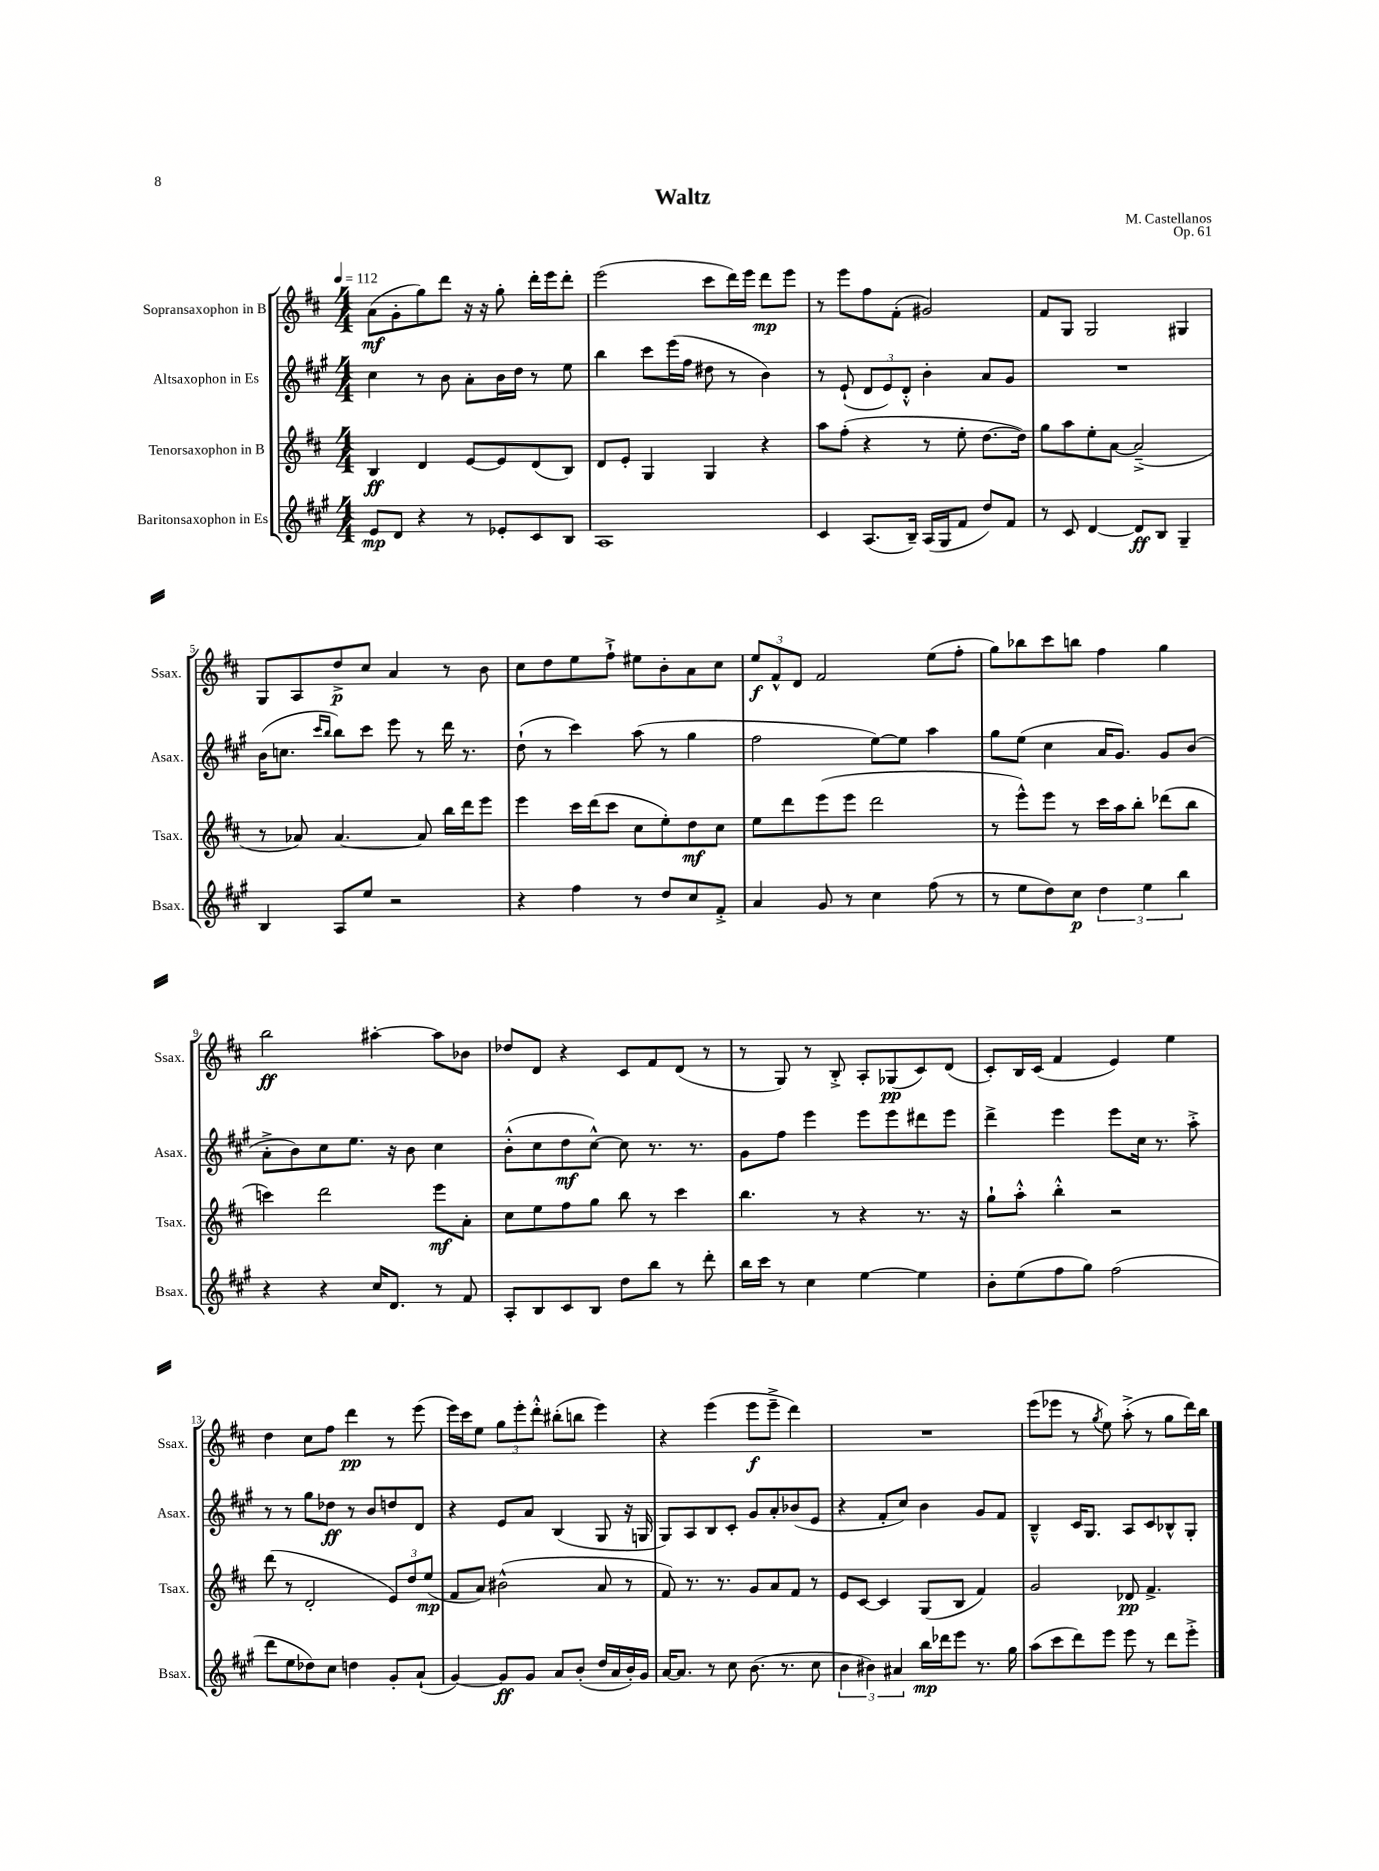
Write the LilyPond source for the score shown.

\header { title = "Waltz" composer = "M. Castellanos" opus = "Op. 61" }
<<
\new StaffGroup <<
\new Staff = "s0" \with { instrumentName = "Sopransaxophon in B" shortInstrumentName = "Ssax." } {
    \clef treble \key d \major \numericTimeSignature \time 4/4 \tempo 4 = 112
    a'8\mf( g'8-. g''8) d'''8 r16 r16 g''8-. d'''16-. e'''16 d'''8-. |
    e'''2( cis'''8 d'''16) e'''16 d'''8\mp e'''8 |
    r8 e'''8 fis''8 fis'8-.( gis'2) |
    fis'8 g8 g2 gis4 |
    g8 a8 d''8->\p cis''8 a'4 r8 b'8 |
    cis''8 d''8 e''8 fis''8-!-> eis''8 b'8-. a'8 cis''8 |
    \tuplet 3/2 { e''8\f fis'8-^ d'8 } fis'2 e''8( fis''8-. |
    g''8) bes''8 cis'''8 b''8 fis''4 g''4 |
    b''2\ff ais''4~-. ais''8 bes'8 |
    des''8 d'8 r4 cis'8 fis'8 d'8( r8 |
    r8 g8) r8 b8-.-> a8-. ges8\pp( cis'8) d'8( |
    cis'8-.) b16 cis'16( fis'4 e'4) e''4 |
    d''4 cis''8 fis''8 d'''4\pp r8 e'''8( |
    e'''16) cis'''16 e''8 \tuplet 3/2 { g''8 e'''8-. d'''8-.-^ } bis''8-.( b''8 e'''4) |
    r4 e'''4( e'''8\f e'''8---> d'''4) |
    R1 |
    e'''8( ees'''8 r8 \acciaccatura { g''8 } e''8) a''8-.->( r8 g''8 d'''16) b''16 \bar "|." |
}
\new Staff = "s1" \with { instrumentName = "Altsaxophon in Es" shortInstrumentName = "Asax." } {
    \clef treble \key a \major \numericTimeSignature \time 4/4
    cis''4 r8 b'8 a'8-. b'16 d''16 r8 e''8 |
    b''4 cis'''8 e'''16( fis''16 dis''8 r8 b'4) |
    r8 e'8-!( \tuplet 3/2 { d'8 e'8) d'8-.-^ } b'4-. a'8 gis'8 |
    R1 |
    b'16( c''8. \grace { cis'''16 b''16 } b''8) cis'''8 e'''8 r8 d'''16 r8. |
    d''8-!( r8 cis'''4) a''8( r8 gis''4 |
    fis''2 e''8~) e''8 a''4 |
    gis''8 e''8( cis''4 a'16 gis'8.) gis'8 b'8( |
    a'8-.-> b'8) cis''8 e''8. r16 b'8 cis''4 |
    b'8-.-^( cis''8 d''8\mf cis''8~-^) cis''8 r8. r8. |
    gis'8 fis''8 e'''4 e'''8 e'''8 dis'''8 e'''8 |
    d'''4-> e'''4 e'''8 cis''16 r8. a''8-.-> |
    r8 r8 gis''8 des''8\ff r8 b'8 d''8 d'8 |
    r4 e'8 a'8 b4( gis8 r16 g16 |
    gis8) a8 b8 cis'8-. gis'8 a'8-. bes'8( e'8 |
    r4 fis'8-. cis''8) b'4 gis'8 fis'8 |
    b4---^ cis'16 gis8. a8 cis'8 bes8-^ gis8-. \bar "|." |
}
\new Staff = "s2" \with { instrumentName = "Tenorsaxophon in B" shortInstrumentName = "Tsax." } {
    \clef treble \key d \major \numericTimeSignature \time 4/4
    b4\ff d'4 e'8~ e'8 d'8( b8) |
    d'8 e'8-. g4 g4 r4 |
    a''8 fis''8-.( r4 r8 e''8-. d''8.~ d''16) |
    g''8 a''8 e''8-. a'8~ a'2--->( |
    r8 aes'8) aes'4.~ aes'8 b''16 d'''16 e'''8 |
    e'''4 cis'''16 d'''16( cis'''8 cis''8 e''8-.) d''8\mf cis''8 |
    e''8 d'''8 e'''8( e'''8 d'''2 |
    r8 e'''8-^) e'''8 r8 cis'''16 a''16 b''8-. des'''8( b''8 |
    c'''4) d'''2 e'''8\mf a'8-. |
    cis''8 e''8 fis''8 g''8 b''8 r8 cis'''4 |
    b''4. r8 r4 r8. r16 |
    g''8-! a''8-.-^ b''4-.-^ r2 |
    d'''8( r8 d'2-. \tuplet 3/2 { e'8) d''8 e''8\mp( } |
    fis'8 a'8) bis'2-^( a'8 r8 |
    fis'8) r8. r8. g'8 a'8 fis'8 r8 |
    e'8 cis'8~ cis'4 g8( b8 fis'4) |
    g'2 des'8\pp fis'4.-> \bar "|." |
}
\new Staff = "s3" \with { instrumentName = "Baritonsaxophon in Es" shortInstrumentName = "Bsax." } {
    \clef treble \key a \major \numericTimeSignature \time 4/4
    e'8\mp d'8 r4 r8 ees'8-. cis'8 b8 |
    a1 |
    cis'4 a8.( b16--) a16( gis16 fis'8 d''8) fis'8 |
    r8 cis'8 d'4~ d'8\ff b8 gis4-- |
    b4 a8 e''8 r2 |
    r4 fis''4 r8 d''8 cis''8 fis'8-.-> |
    a'4 gis'8 r8 cis''4 fis''8( r8 |
    r8 e''8 d''8) cis''8\p \tuplet 3/2 { d''4 e''4 b''4 } |
    r4 r4 cis''16 d'8. r8 fis'8 |
    a8-. b8 cis'8 b8 d''8 b''8 r8 d'''8-. |
    b''16 cis'''16 r8 cis''4 e''4~ e''4 |
    b'8-. e''8( fis''8 gis''8) fis''2( |
    d'''8 e''8 des''8) cis''8 d''4 gis'8-. a'8-!( |
    gis'4~) gis'8\ff gis'8 a'8 b'8-.( d''16 a'16 b'16-.) gis'16 |
    a'16~ a'8. r8 cis''8 b'8.( r8. cis''8 |
    \tuplet 3/2 { b'4 bis'4) ais'4 } b''16\mp des'''16 e'''8 r8. gis''16 |
    a''8( cis'''8 d'''8) e'''8 e'''8 r8 d'''8 e'''8-.-> \bar "|." |
}
>>
>>
